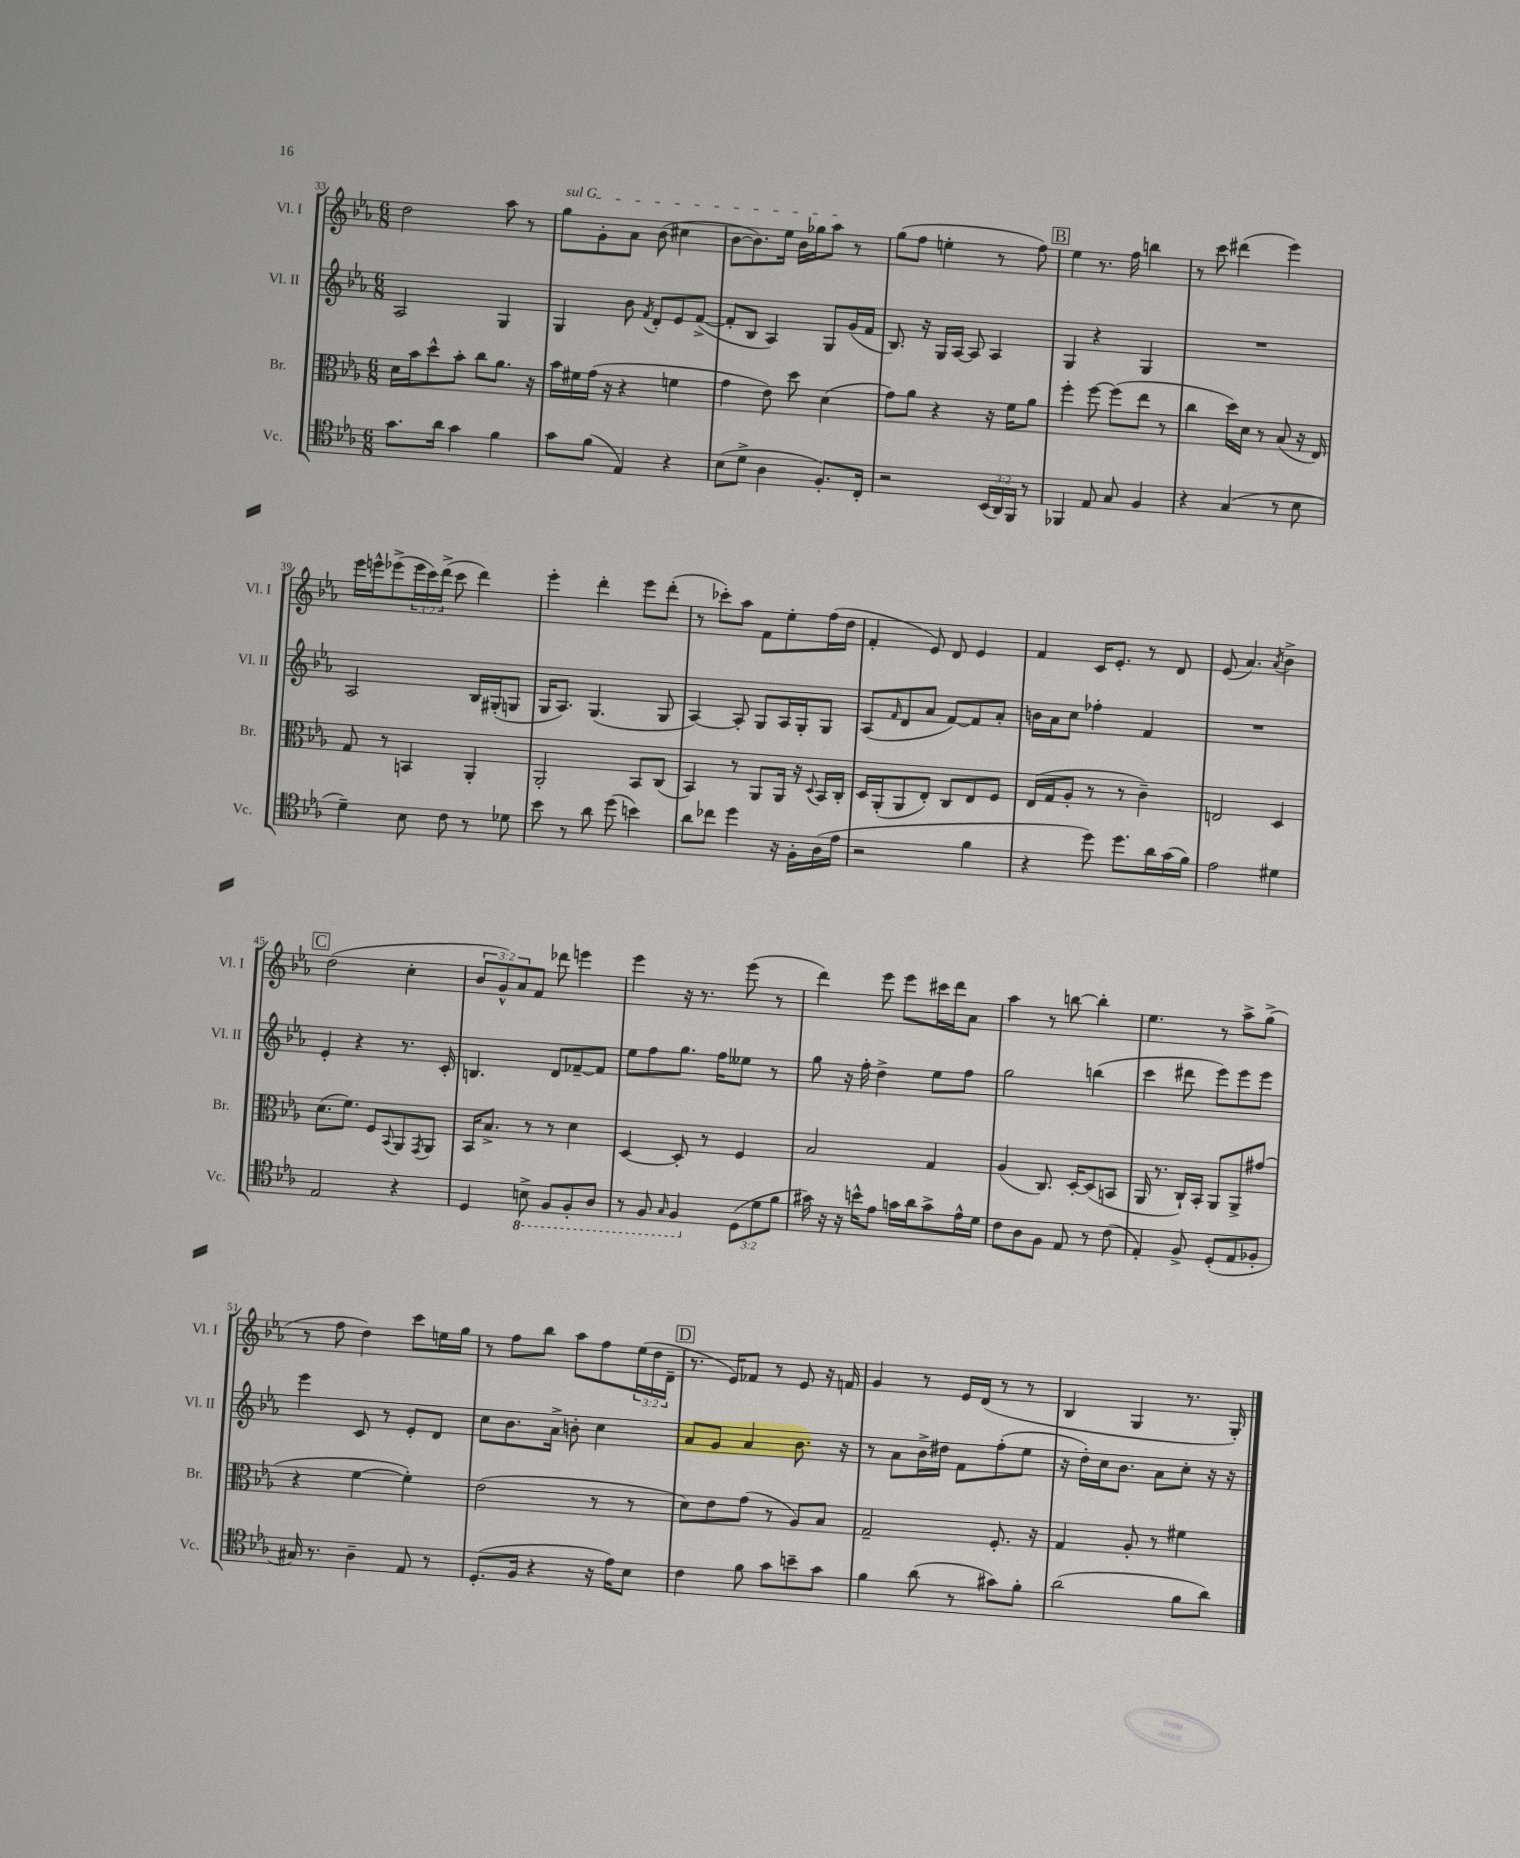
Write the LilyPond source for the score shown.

<<
\new StaffGroup <<
\new Staff = "s0" \with { instrumentName = "Vl. I" shortInstrumentName = "Vl. I" } {
    \clef treble \key ees \major \numericTimeSignature \time 6/8 \override Staff.TupletNumber.text = #tuplet-number::calc-fraction-text
    d''2 aes''8 r8 |
    \once \override TextSpanner.bound-details.left.text = \markup { \italic "sul G" } g''8\startTextSpan g'8-. aes'8 bes'8( cis''4 |
    bes'8~ bes'8.) ees''16 bes'16 ges''16 aes''8\stopTextSpan r8 |
    g''8( f''8 e''4-. r8 f''8) |
    \mark \markup { \box "B" } ees''4 r8. f''16 b''4 |
    r8 c'''8 dis'''4( ees'''4) |
    ees'''16 e'''16-^ ees'''8->( \tuplet 3/2 { ees'''16 c'''16) d'''16->( } c'''8 d'''4) |
    ees'''4-. d'''4-. ees'''8 d'''8-.( |
    r8 ces'''8-.) aes''8 f'8 ees''8-. f''16( d''16 |
    f'4-. ees'8) d'8 ees'4 |
    f'4 c'16 ees'8.-. r8 d'8 |
    ees'8( aes'4.) \acciaccatura { aes'8 } bes'4-> |
    \mark \markup { \box "C" } d''2( c''4-. |
    \tuplet 3/2 { bes'8 g'8-^) aes'8 } f'8 des'''8 e'''4 |
    ees'''4 r16 r8. ees'''8( r8 |
    d'''4) ees'''8 ees'''8 cis'''16 d'''16 aes'8 |
    aes''4 r8 b''8~ b''4-. |
    ees''4. r8 aes''8-> g''8->( |
    r8 f''8 d''4) c'''8 e''16 g''16 |
    r8 f''8 bes''8 aes''8 f''8 \tuplet 3/2 { ees''16( d''16 d'16-- } |
    \mark \markup { \box "D" } r8. ees'16) fes'8 r8 ees'8 r16 f'16 |
    g'4 r8 ees'16 d'16( r8 r8 |
    bes4 g4 r8. g16-.) \bar "|." |
}
\new Staff = "s1" \with { instrumentName = "Vl. II" shortInstrumentName = "Vl. II" } {
    \clef treble \key ees \major \numericTimeSignature \time 6/8
    aes2 g4 |
    g4 bes'8 \acciaccatura { f'8 } d'8-. ees'8 f'8~->( |
    f'8-. bes8 aes4) g8 g'16( f'16 |
    bes8.) r16 g16 aes16~ aes8 aes4 |
    \mark \markup { \box "B" } g4 r4 g4 |
    R2. |
    aes2 bes16 gis16-.( g8 |
    g16 aes8.) g4.( g8 |
    aes4~) aes8-. g8 aes16 g16-. g8 |
    aes8( \grace { f'16 } d'8 aes'8 f'8~) f'8 aes'8-. |
    b'16 aes'16 c''8 fes''4-. f'4 |
    R2. |
    \mark \markup { \box "C" } ees'4-. r4 r8. c'16-. |
    b4. d'8 fes'8~-- fes'8 |
    ees''8 f''8 g''8. f''16 eeses''8 r8 |
    g''8 r16 f''16-. d''4-> ees''8 f''8 |
    g''2 b''4( |
    c'''4 dis'''8 ees'''8) ees'''8 ees'''8 |
    ees'''4 c'8 r8 ees'8-. d'8 |
    c''8 bes'8. aes'16-> b'8-. c''4 |
    \mark \markup { \box "D" } aes'8 g'8 aes'4 bes'8. r16 |
    r8 aes'8 bes'16-> dis''16 f'8 f''8-.( ees''8 |
    r16 d''16-.) c''16 bes'8. aes'8 c''8-. r16 r16 \bar "|." |
}
\new Staff = "s2" \with { instrumentName = "Br." shortInstrumentName = "Br." } {
    \clef alto \key ees \major \numericTimeSignature \time 6/8
    d'16 bes'16 d''8-^ bes'8-. c''8 aes'8. r16 |
    bes'16 fis'16 g'16( r16 r4 f'4 |
    g'4 ees'8) d''8 d'4( |
    g'8) aes'8 r4 r16 f'16 aes'8 |
    \mark \markup { \box "B" } f''4-. f''8~ f''8( ees''8 r8 |
    c''4 d''16) d'16 r8 bes8( r16 ees16) |
    g8 r8 b,4 aes,4-. |
    aes,2-. bes,8 c8( |
    bes,4) r8 aes,8 aes,16 r16 \appoggiatura { d8 } bes,16 c16-. |
    d16 aes,16-.( aes,8 ees8-.) c8 ees8 f8 |
    ees16( g16 aes8-. r8 r8 c'4--) |
    e2 d4 |
    \mark \markup { \box "C" } d'8.( f'8.) f8 \appoggiatura { bes,8 } aes,8 \acciaccatura { g,8 } aes,8 |
    bes,16 bes8.-> r8 r8 d'4 |
    d4~ d8-. r8 f4 |
    bes2 g4 |
    aes4( c8.) d16~-. d8( b,8 |
    aes,16 r8. c16-!) bes,16-. aes,8 aes,8-> gis'8( |
    r4 f'4~ f'4-.) |
    ees'2( r8 r8 |
    \mark \markup { \box "D" } d'8) ees'8 g'8( r8 aes8) bes8 |
    g2-- f8.-. r16 |
    g4 aes8-. r8 fis'4 \bar "|." |
}
\new Staff = "s3" \with { instrumentName = "Vc." shortInstrumentName = "Vc." } {
    \clef tenor \key ees \major \numericTimeSignature \time 6/8 \override Staff.TupletNumber.text = #tuplet-number::calc-fraction-text
    g'8. aes'16 g'4 f'4 |
    g'8 f'8( ees4) r4 |
    bes8( d'8-> aes4 f8.-.) c16-. |
    r2 \tuplet 3/2 { bes,16( aes,16) f,16 } r8 |
    \mark \markup { \box "B" } fes,4 ees8 g8 f4 |
    r4 g4( r8 bes8 |
    d'4--) bes8 c'8 r8 des'8 |
    bes'8 r8 aes'8 d''8( b'4) |
    aes'8 ces''8 d''4 r16 f16-. aes16( ees'16 |
    r2 f'4 |
    r4 d''8) d''8. aes'16 g'16( f'16) |
    ees'2 dis'4 |
    \mark \markup { \box "C" } ees2 r4 |
    d4 \ottava #-1 b,8-> f,8 f,8-. aes,8 |
    r8 f,8 \grace { g,16 } f,4 \ottava #0 \tuplet 3/2 { d8( d'8 f'8 } |
    gis'16) r16 r16 b'16-^ ees'8 g'16 aes'16 g'8-> ees'16-^ d'16 |
    c'8 aes8 f8 ees8 r8 c'8( |
    ees4-.) f8-> d8-.( ees8 fes8-. |
    gis16) r8. aes4-- ees8 r8 |
    d8.-.( f16 r4 r16 ees'16) bes8 |
    \mark \markup { \box "D" } c'4 f'8 g'8 b'8-- g'8 |
    f'4 aes'8( r8 gis'8) f'8-. |
    aes'2( f'8 aes'8) \bar "|." |
}
>>
>>
\layout { \context { \Score currentBarNumber = #33 } }
